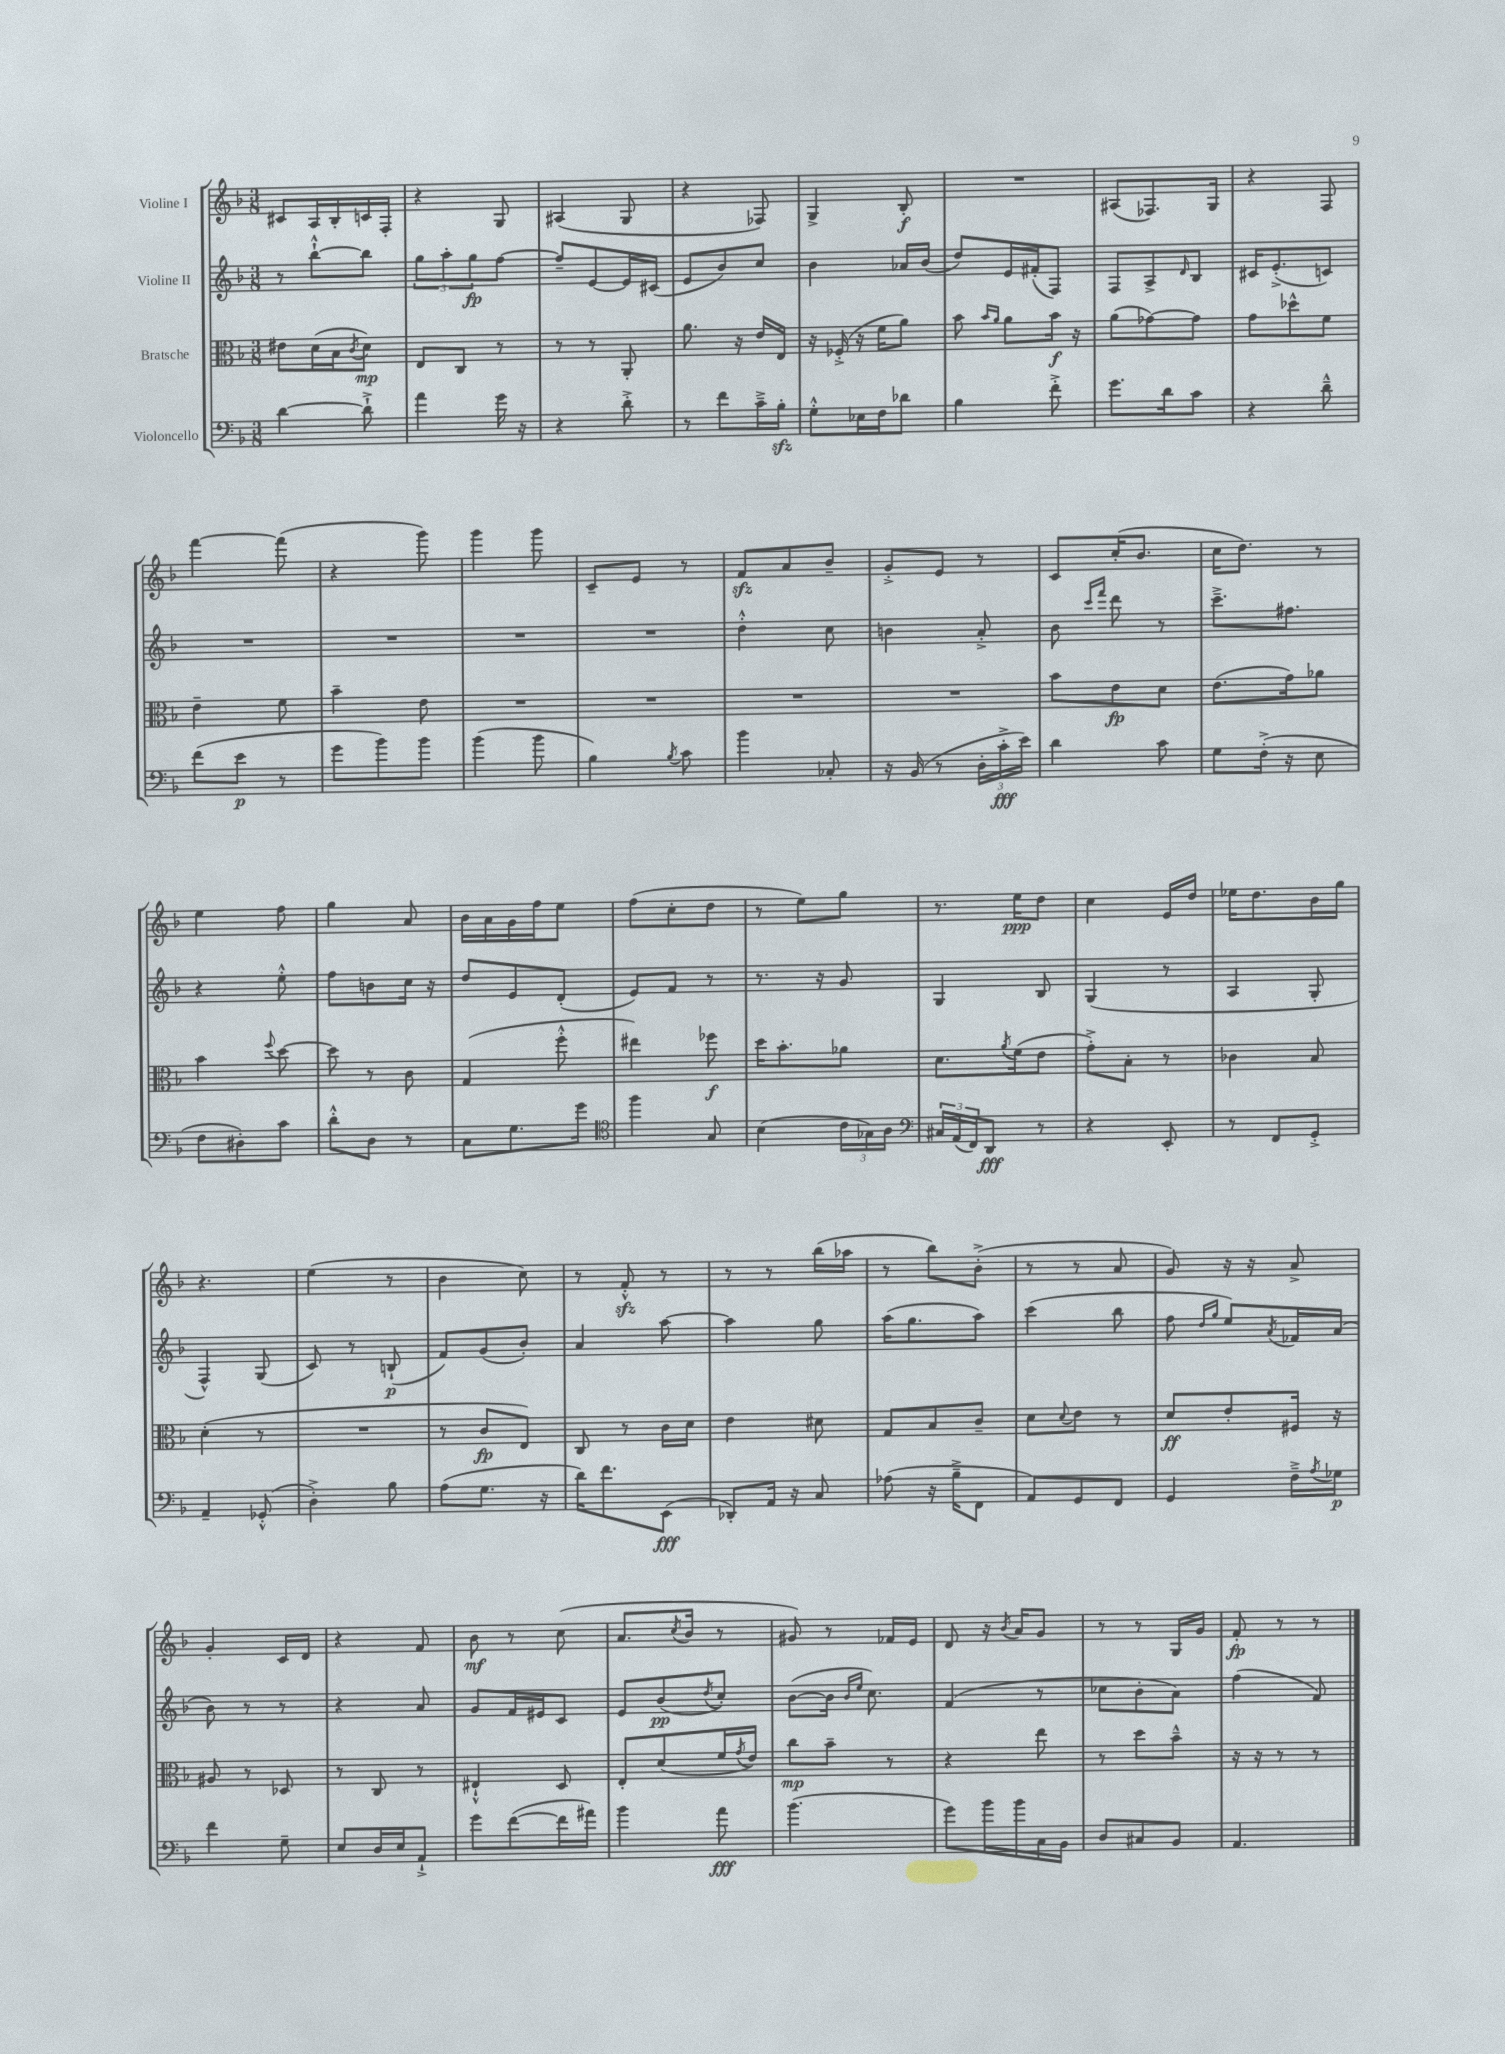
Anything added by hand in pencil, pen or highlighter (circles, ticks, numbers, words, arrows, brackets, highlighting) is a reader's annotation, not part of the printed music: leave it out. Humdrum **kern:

**kern	**kern	**kern	**kern
*staff4	*staff3	*staff2	*staff1
*clefF4	*clefC3	*clefG2	*clefG2
*k[b-]	*k[b-]	*k[b-]	*k[b-]
*M3/8	*M3/8	*M3/8	*M3/8
[4d	8e#	8r	8c#
.	(16d	[8bb-`^^	16A
.	16B-	.	16B-'
.	8qc	.	.
8d`^]	8d)	8bb-]	16c
.	.	.	16F'
=	=	=	=
4a	8E	12gg	4r
.	.	12aa'	.
.	8C	.	.
.	.	12gg	.
16g	8r	[8ff	8G
16r	.	.	.
=	=	=	=
4r	8r	8ff~]	(4A#
.	8r	[8e	.
8d'^	8AA'	16e]	8G
.	.	(16c#	.
=	=	=	=
8r	8.a	8e	4r
8f	.	8b-)	.
.	16r	.	.
16c~^	16e	8cc	8F-)
16B-'	16E	.	.
=	=	=	=
8G'^^	16r	4b-	4G^
.	(16F-'^	.	.
16E-	16r	.	.
16F	16f	.	.
8d-	8a)	16a-	8B-'
.	.	(16b-	.
=	=	=	=
4B-	8b-	8dd)	4.r
.	16qqb-	.	.
.	16qqa	.	.
.	8a	16e	.
.	.	(16f#'	.
8f'^	16b-	8F)	.
.	16r	.	.
=	=	=	=
8.g	(8a	8F	(8A#
.	[8g-)	8A^	8.F-)
16d	.	.	.
.	.	16qqd	.
8c	8g-]	8B-	.
.	.	.	16G
=	=	=	=
4r	8g	16c#	4r
.	.	(8.e'^	.
.	8dd-^^	.	.
8d~^^	8f	8c)	8F
=	=	=	=
(8f	4e~	4.r	[4fff
8e	.	.	.
8r	8f	.	(8fff]
=	=	=	=
8g	4b-~	4.r	4r
8b-)	.	.	.
8b-	8e	.	8ggg)
=	=	=	=
(4b-	4.r	4.r	4ggg
8b-	.	.	8ggg
=	=	=	=
4B-)	4.r	4.r	8c~
.	.	.	8e
8qB-	.	.	.
8c	.	.	8r
=	=	=	=
4b-	4.r	4dd'^^	8f
.	.	.	8a
8C-'	.	8cc	8b-~
=	=	=	=
16r	4.r	4b	8g'^
(16BB-	.	.	.
8r	.	.	8e
24D'	.	8a'^	8r
24c'^	.	.	.
24e)	.	.	.
=	=	=	=
4d	8b-	8b-	8c
.	.	16qqccc	.
.	.	16qqfff	.
.	8e	8ddd	(16cc'
.	.	.	8.b-
8c	8d	8r	.
=	=	=	=
8G	(8.e	8.ccc~^	16cc
.	.	.	8.dd)
(16F'^	.	.	.
16r	16g)	8.ff#	.
8E	8a-	.	8r
=	=	=	=
8F	4b-	4r	4ee
8D#')	.	.	.
.	8qqff	.	.
8c	[8dd	8ee'^^	8ff
=	=	=	=
8d'^^	8dd]	8ff	4gg
8D	8r	8b	.
8r	8c	16cc	8a
.	.	16r	.
=	=	=	=
8C	(4G	8dd	16b-
.	.	.	16a
8.G	.	8e	16g
.	.	.	16ff
.	8ff'^^	(8d'	8ee
16g	.	.	.
=	=	=	=
*clefC4	*	*	*
4ff	4ee#)	8e)	(8ff
.	.	8f	8cc'
8G	8ff-	8r	8dd
=	=	=	=
(4B-	16dd	8.r	8r
.	8.b-'	.	.
.	.	.	8ee)
.	.	16r	.
24c	8a-	8g	8gg
24G-)	.	.	.
24A	.	.	.
=	=	=	=
*clefF4	*	*	*
24C#	8.d	4G	8.r
(24AA	.	.	.
24FF)	.	.	.
8DD	.	.	.
.	8qa	.	.
.	(16f	.	16ee
8r	8e	8B-	8dd
=	=	=	=
4r	8g'^)	(4G	4cc
.	8B-'	.	.
8EE'	8r	8r	16e
.	.	.	16dd
=	=	=	=
8r	4c-	4A	16ee-
.	.	.	8.dd
8FF	.	.	.
8GG'^	8B-	8G'	16b-
.	.	.	16gg
=	=	=	=
4AA~	(4d'	4F^^)	4.r
(8GG-'^^	8r	(8G	.
=	=	=	=
4D'^)	4.r	8c)	(4ee
.	.	8r	.
8B-	.	(8B`	8r
=	=	=	=
(8A	8r	8f)	4b-
8.G	8c	(8g	.
.	8E)	8b-')	8cc)
16r	.	.	.
=	=	=	=
16d)	8C	4a	8r
8.f	.	.	.
.	8r	.	8f'^^
(8EE	16c	[8aa	8r
.	16d	.	.
=	=	=	=
8DD-')	4e	4aa]	8r
16AA	.	.	8r
16r	.	.	.
8C	8d#	8gg	(16bb-
.	.	.	16aa-
=	=	=	=
(8A-	8G	(16aa	8r
.	.	8.gg	.
16r	8B-	.	8bb-)
16B-~^	.	.	.
8FF	8c~	8aa)	(8b-'^
=	=	=	=
8AA)	8d	(4ccc	8r
.	8qqd	.	.
8GG	8e	.	8r
8FF	8r	8bb-	8a
=	=	=	=
4GG	8d	8ff	8g)
.	.	16qqdd	.
.	.	16qqgg	.
.	8e'	8ee)	16r
.	.	.	16r
.	.	8qa	.
16F~^	16F#	16f-	8a^
8qA	.	.	.
16G-	16r	(16a	.
=	=	=	=
4f	8A#	8b-)	4g'
.	8r	8r	.
8G~	8D-	8r	16c
.	.	.	16d
=	=	=	=
8E	8r	4r	4r
16D	8C	.	.
16E	.	.	.
8AA`^	8r	8a	8f
=	=	=	=
8g	4E#`^^	8g	8b-
([8f	.	16f	8r
.	.	16e#	.
16f]	8D	8c	(8cc
16a#)	.	.	.
=	=	=	=
4b-	8E'	8e	8.a
.	(8d	(8b-	.
.	.	.	8qcc
.	.	.	16b-
.	.	8qdd	.
8a	16f	8cc')	8r
.	8qg	.	.
.	16e)	.	.
=	=	=	=
(4.b-	8cc	([8b-	8g#)
.	8b-~	16b-]	8r
.	.	16qqb-	.
.	.	16qqee	.
.	.	8.cc)	.
.	8r	.	16f-
.	.	.	16e
=	=	=	=
8g)	4r	(4f	8d
16b-	.	.	16r
.	.	.	8qb-
16b-	.	.	16a
16C	8ee	8r	8g
16BB-	.	.	.
=	=	=	=
8D	8r	8cc-	8r
8C#	8dd	8b-'	8r
8BB-	8b-~^^	8a)	16G
.	.	.	16g
=	=	=	=
4.AA	16r	(4ff	8f'
.	16r	.	.
.	8r	.	8r
.	8r	8f)	8r
==	==	==	==
*-	*-	*-	*-
